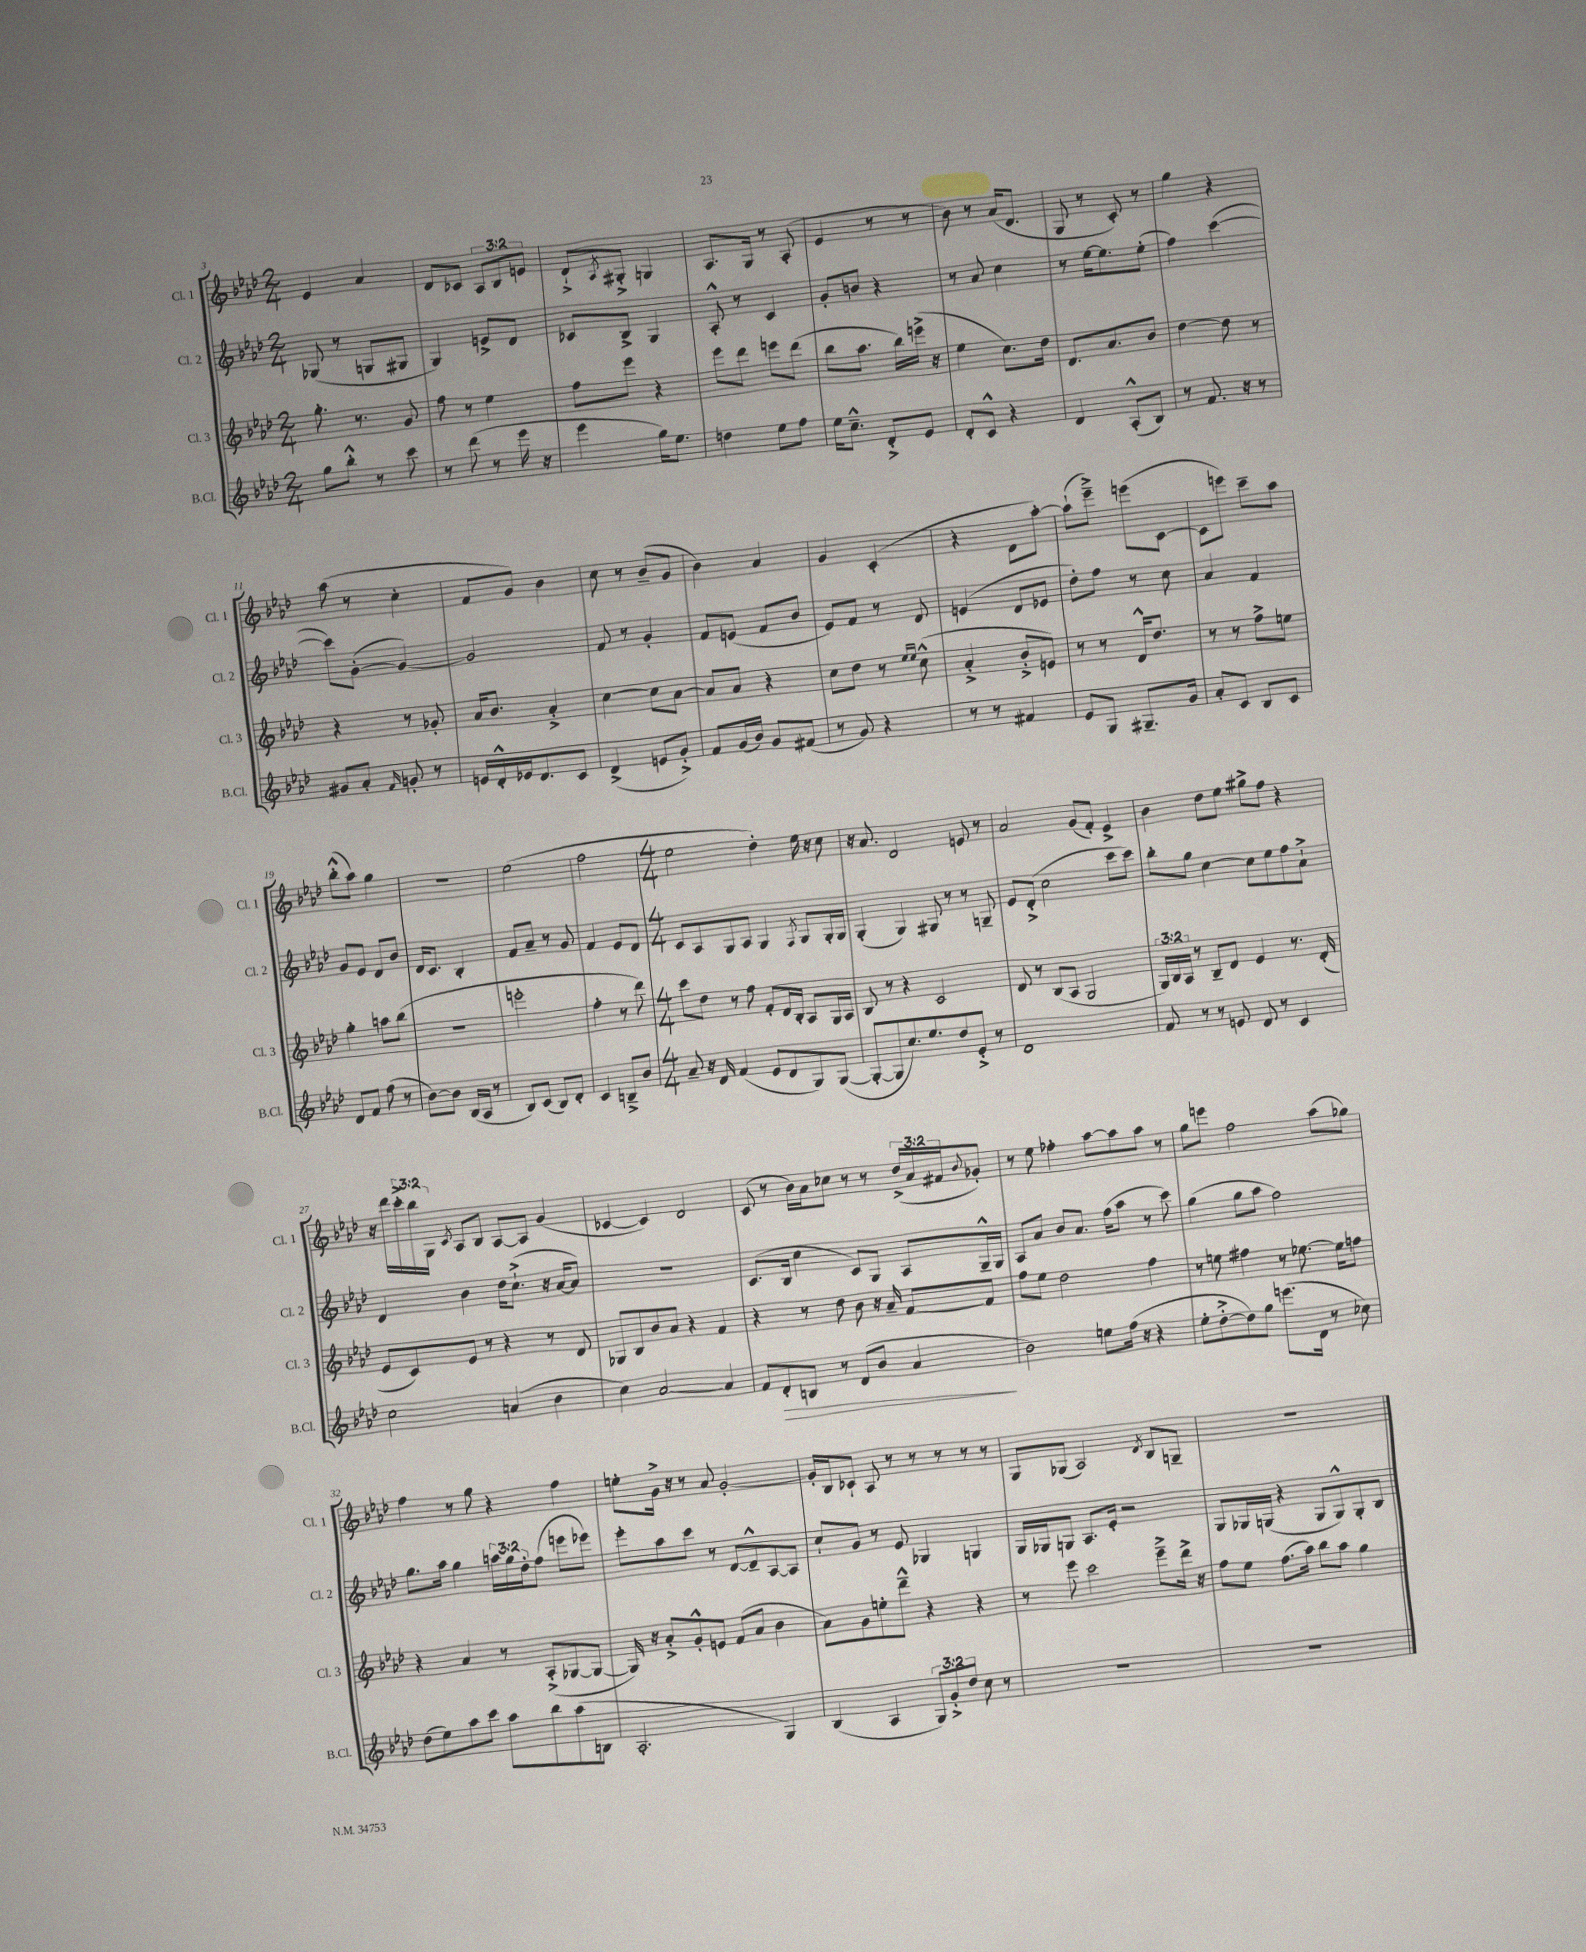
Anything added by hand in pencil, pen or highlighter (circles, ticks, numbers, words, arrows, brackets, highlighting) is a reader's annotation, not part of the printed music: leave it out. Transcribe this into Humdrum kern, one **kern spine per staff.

**kern	**kern	**kern	**kern
*staff4	*staff3	*staff2	*staff1
*clefG2	*clefG2	*clefG2	*clefG2
*k[b-e-a-d-]	*k[b-e-a-d-]	*k[b-e-a-d-]	*k[b-e-a-d-]
*M2/4	*M2/4	*M2/4	*M2/4
8gg\L	8.gg'\	(8G-/	4e-/
8bb-'^^\J	.	8r	.
.	8.r	.	.
8r	.	8G/L	4a-/
8ccc\	8g/	8G#/J	.
=	=	=	=
8r	8ff\	4G/)	8d-/L
(8ddd-\	8r	.	8c-/J
8r	4ee-\	8e^/L	12A-/L
.	.	.	12B-/
16eee-\	.	8d-/J	.
.	.	.	12e/J
16r	.	.	.
=	=	=	=
4eee-\	8ff\L	8c-/L	8d-`^/L
.	.	.	8qA-/
.	8eee-\J	8B-^/J	8G#'^/J
16gg\LK)	4r	4G/	4G/
8.ee-\J	.	.	.
=	=	=	=
4dd\	8eee-\L	8A-'^^/	8.A-/L
.	8ddd-\J	8r	.
.	.	.	16G/Jk
8ee-\L	8eee\L	4c/	8r
8ff\J	(8ddd-\J	.	(8A-'/
=	=	=	=
16ee-\LK	8bb-\L	8g'/L	4e-/
8.cc~^^\J	.	.	.
.	8.aa-\J	8b/J	.
8d-'^/L	.	4r	8r
.	16bb-\LL)	.	.
8e-/J	(16eee^\JJ	.	8r
.	16r	.	.
=	=	=	=
8d-'/L	4ee-\	8r	8b-\)
8c^^/J	.	8a-/	8r
4r	8.cc\L)	4cc\	(16a-/LK
.	.	.	8.d-/J
.	16dd-\Jk	.	.
=	=	=	=
4d-/	8.d-/L	8r	8G/
.	.	[16ee-\LK	8r
.	8.a-/	8.ee-\]	.
(8A-'^^/L	.	.	8c'/)
8B-/J)	8b-/J	(8ee-'\J	8r
=	=	=	=
8r	[4dd-\	4ff\)	4gg\
8.f/	.	.	.
.	8dd-\]	([4ccc\	4r
16r	.	.	.
8r	8r	.	.
=	=	=	=
8g#/L	4r	8ccc\]L)	(8aa-\
8a-'/J	.	([8g'\J	8r
16qqf/	.	.	.
8g'/	8r	4g/_)	4cc'\
8r	8g-'/	.	.
=	=	=	=
16e/LL	16a-/LK	2g/]	8f/L
16d-'^^/	8.b-/J	.	.
16e-/J	.	.	8g/J)
8.d-/	.	.	.
.	4a-'^/	.	4b-\
8c/J	.	.	.
=	=	=	=
(4d-^/	[4cc\	8f/	8cc\
.	.	8r	8r
8e/L	8cc\]L	4g'/	(8b-~/L
8g'^/J)	[8a-\J	.	8g/J
=	=	=	=
8f/L	8a-/]L	8f/L	4b-\)
(16g/L	8a-/J	(8e/J	.
16b-/JJ)	.	.	.
8g/L	4r	8f/L	4a-/
(8f#/J	.	8b-/J	.
=	=	=	=
8r	8cc\L	8e-/L)	4g/
8g/)	8dd-\J	8f/J	.
4r	8r	8r	(4c'/
.	16qqee-/LL	.	.
.	16qqee-/JJ	.	.
.	(8cc^^\	8d-/	.
=	=	=	=
8r	4a-'^/	(4e/	4r
8r	.	.	.
4f#/	8b-'^/L	8d-/L	8d-\L
.	8e/J)	8e-/J	[8aa-'\J)
=	=	=	=
8e-/L	8r	8dd-'\L)	(8aa-`\]L
8G/J	8r	8ff\J	8eee-~^\J)
8.G#~/L	16d-^^/LK	8r	(8eee\L
.	8.dd-/J	.	.
.	.	8cc\	[8c\J
16g/Jk	.	.	.
=	=	=	=
8a-'/L	8r	4a-/	8c\]L
8c/J	8r	.	8eee\J)
8B-/L	8ff^\L	4f/	8ccc~\L
8c/J	8ee\J	.	8aa-\J
=	=	=	=
8d-/L	4gg'\	8g/L	(8bb-'^^\L
8f/J	.	8e-/J	8aa-\J)
(8ff\	8aa\L	8d-/L	4gg\
8r	(8bb-\J	8b-/J	.
=	=	=	=
[8b-\L)	2r	16d-/LK	2r
.	.	8.c/J	.
8b-\]J	.	.	.
(16B-/LL	.	4B-'/	.
16A-/JJ	.	.	.
8r	.	.	.
=	=	=	=
8B-/L)	2eee'\	8f/L	(2ee-\
(8c/J	.	8a-~/J	.
8B-/L)	.	8r	.
8d-'/J	.	8g/	.
=	=	=	=
4c/	4ff'\	4f/	2ff\
8B~^/L	8r	8e-/L	.
8b-/J	8ddd-\)	8d-/J	.
=	=	=	=
*M4/4	*M4/4	*M4/4	*M4/4
8a-~/	8ccc\L	8c/L	2ee-\
16r	8dd-\J	8A-/	.
16d-/	.	.	.
(4f/	8r	8G/	.
.	8ff\	8A-/J	.
8e-/L	8f'/L	4G/	4dd-'\)
8d-/	16d-/L	.	.
.	16B-'/JJ	.	.
.	.	8qF/	.
8G/)	8A-/L	8G/L	16ee-\
.	.	.	16r
([8G/J	16G/L	16G'/L	8cc\
.	16A-/JJ	16G/JJ	.
=	=	=	=
8G'/_L	8B-/	(4G'/	16r
.	.	.	8.a-/
8G/]	8r	.	.
8.cc/)	4r	4G/)	2d-/
8.ee-/	.	.	.
.	2c/	8G#/	.
8dd-/	.	8r	.
8e-'^/J	.	8r	8e/
8r	.	8G~/	8r
=	=	=	=
1d-	8d-/	8e-/L	2a-/
.	8r	(8d-'^/J	.
.	(8B-/L	2cc\	.
.	8A-/J	.	.
.	2G/	.	(8g/L
.	.	.	8f'/J)
.	.	8ccc\L	4e-^/
.	.	8ccc\J)	.
=	=	=	=
8f/	24G/LL)	8bb-'\L	4b-\
.	24B-/	.	.
.	24A-/JJ	.	.
8r	8r	8gg\J	.
8r	8B-~/L	[4cc\	8dd-\L
8e/	8d-/J	.	8ee-\J
8d-/	4e-/	8cc\]L	8gg#^\L
8r	.	8ee-\	8ff\J
4c/	8.r	8ff\	4r
.	.	8a-`^\J	.
.	(16d-'/	.	.
=	=	=	=
2cc\	8e-/L	4d-/	16r
.	.	.	16ddd-\LL
.	8c/)	.	24ccc'^\
.	.	.	24bb-\
.	.	.	24G\JJ
.	.	.	8qc/
.	8e-/J	4b-\	8A-/L
.	8r	.	8B-/J
(4a/	4r	16dd-\LK	[8A-/L
.	.	(8.cc`^\J	.
.	.	.	8A-/]J
4b-\	8r	16r	(4g/
.	.	[16a-/LK	.
.	8d-/	8a-/]J)	.
=	=	=	=
4cc\)	8G-/L	1r	[4c-/
.	8B-/	.	.
[2a-/	8b-/	.	4c-/])
.	8a-/J	.	.
.	4r	.	2d-/
4a-/]	4f/	.	.
=	=	=	=
8f/L	4r	(8.c/L	(8c/
8d-'/	.	.	8r
.	.	16B-/Jk	.
8B/J	8r	4cc\	16b-\LL)
.	.	.	16a-\J
8r	8dd-\	.	8cc-\J
(8d-/L	8b-\	8c/L)	8r
8b-/J	16r	8G/J	8r
.	16a-~/	.	.
4a-/	[8f/L	8A-/L	(24dd-^/LL
.	.	.	24a-/
.	.	.	24f#/J
.	.	.	8qqb-/
.	8f/]J	16G~^^/L	8g-'/J)
.	.	16G/JJ	.
=	=	=	=
2b-\)	8ff\L	8A-/L	8r
.	8ee-\J	8a-/J	8ee-\
.	2dd-\	8b-/L	4ff-'\
.	.	8.a-/J	.
8ee\L	.	.	[8aa-\L
.	.	(16ff\LK	.
(16ff\Jk	.	8aa-\J	8aa-\]
16r	.	.	.
4r	4ff\	8r	8aa-\J
.	.	8ccc\)	8r
=	=	=	=
8ee-'\L	8r	(4gg\	8gg\L
[8dd-'^\	8ee\	.	8eee\J
8dd-\])	4ff#\	8gg\L	2ff\
8gg\J	.	8aa-\J	.
(8.eee\L	8r	2ff\)	.
.	[8.ee-\	.	.
16d-\Jk	.	.	.
8r	.	.	(8aa-\L
.	16ee-\]LK	.	.
8cc-\)	8ff\J	.	8gg-\J)
=	=	=	=
(8dd-\L	4r	8.gg\L	4ff\
8ee-\)	.	.	.
.	.	16aa-\Jk	.
8aa-\	4a-/	4gg\	8r
8ccc\J	.	.	8gg\
8aa-\L	8r	24aa\LL	4r
.	.	24gg\	.
.	.	24dd-'\J	.
8bb-\	(8A-'^/L	(8ff\J	.
(8aa-\	[8G-/	8eee\L	4ff\
8B\J	8G-/_J	8eee-\J)	.
=	=	=	=
2.A-'/	16G-/])	8eee-'\L	8ee'\L
.	16r	.	.
.	8a-'^/L	8aa-\	16g^\Jk
.	.	.	16r
.	8g'^^/	8ccc\J	8r
.	8e/J	8r	8a-/
.	(8f/L	[8d-/L	[2g'/
.	8a-/J	8d-~^^/]	.
4G/)	4b-\	[8A-/	.
.	.	8A-/]J	.
=	=	=	=
(4B-/	8a-\L)	8cc`/L	16g'/]LL
.	.	.	16B-/J
.	8g\	8g/J	8c-`/J
4A-/	8ee'\	8r	8A-/
.	8ddd-~^^\J	8e-/	8r
12G/L)	4r	4G-/	8r
12g'^/	.	.	.
.	.	.	8r
12dd-/J	.	.	.
8cc\	4r	4G/	8r
8r	.	.	8r
=	=	=	=
1r	8r	16G/LL	8G/L
.	.	16G-/J	.
.	8eee-\	8G/J	(8G-/J
.	2ccc\	8.A-/L	2A-/)
.	.	16e-'/Jk	.
.	.	2r	.
.	.	.	8qd-/
.	8eee-~^\L	.	8B-/L
.	16ddd-^\Jk	.	8G~/J
.	16r	.	.
=	=	=	=
1r	8ff\L	8G/L	1r
.	8ee-\J	16G-/L	.
.	.	(16G/JJ	.
.	(8.ff\L	4r	.
.	16aa-\Jk)	.	.
.	8bb-\L	8G/L	.
.	8aa-\J	8G^^/)	.
.	4gg\	8G'/	.
.	.	8B-/J	.
==	==	==	==
*-	*-	*-	*-
